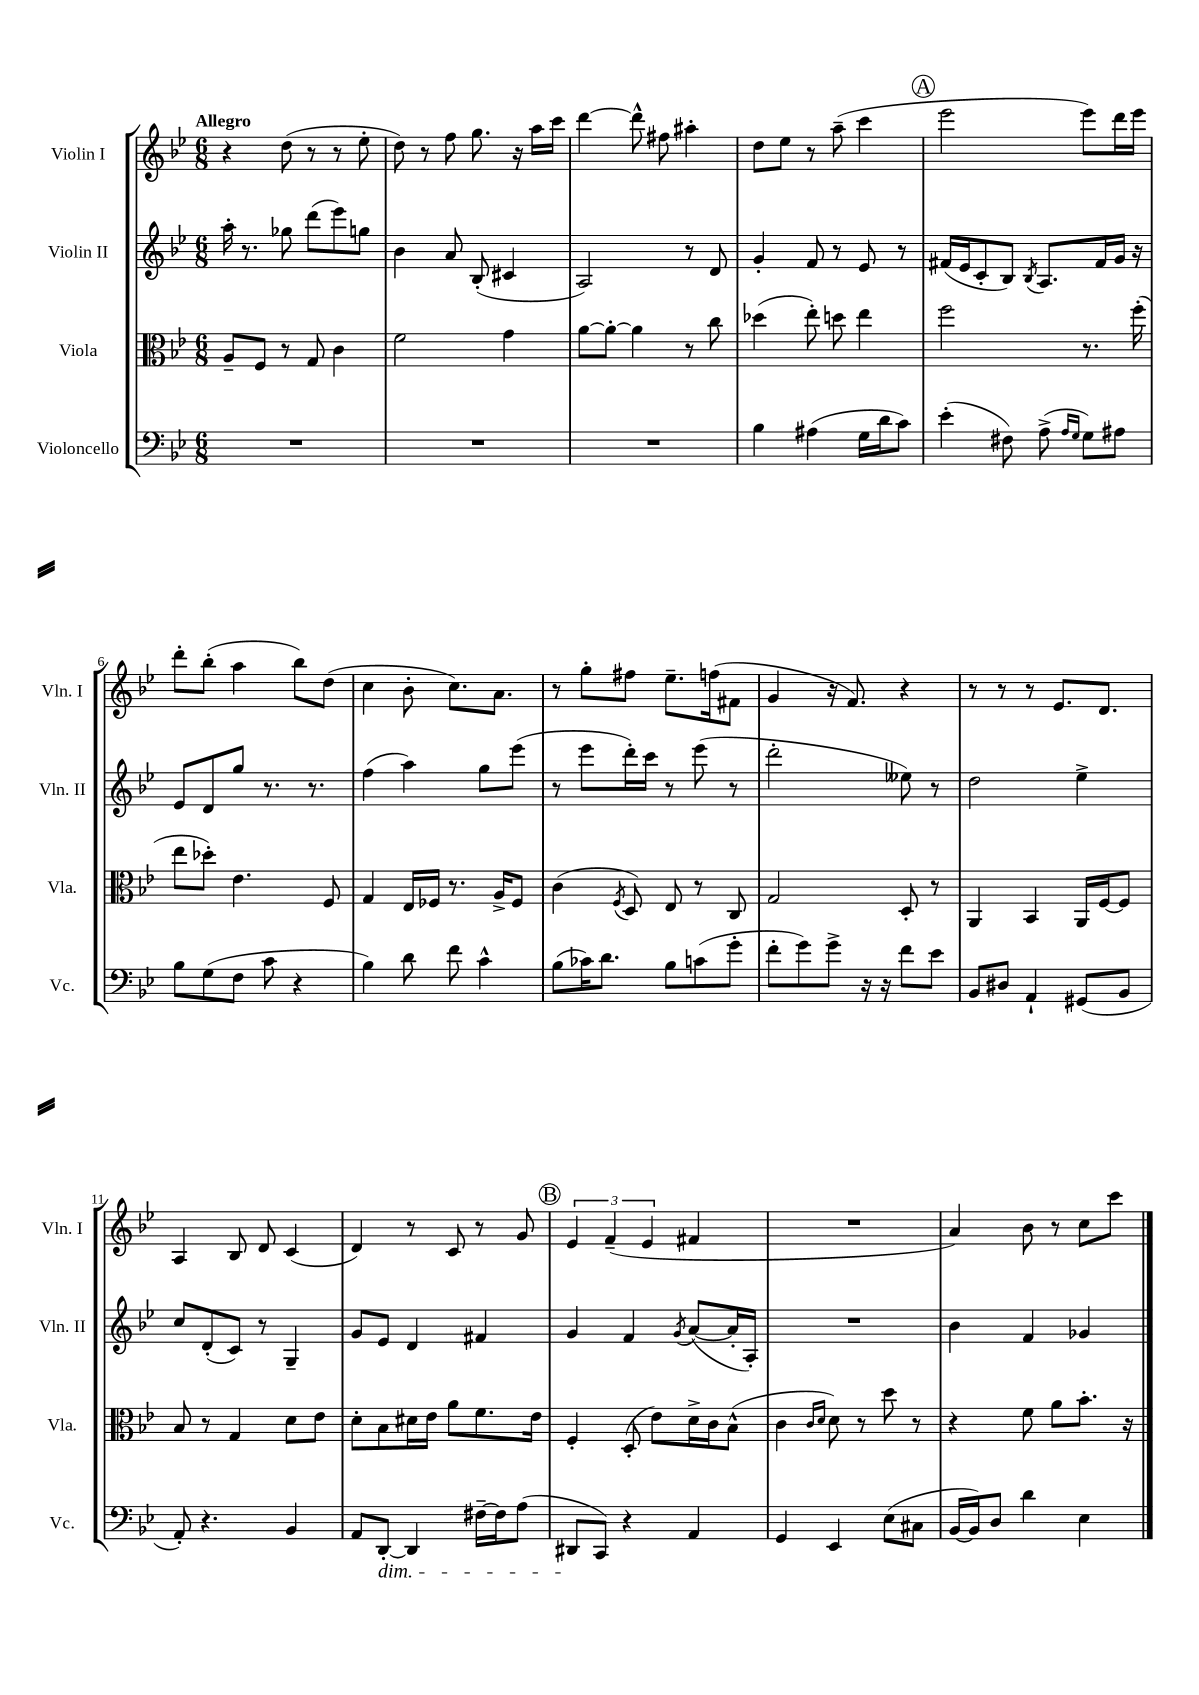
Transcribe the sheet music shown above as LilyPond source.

<<
\new StaffGroup <<
\new Staff = "s0" \with { instrumentName = "Violin I" shortInstrumentName = "Vln. I" } {
    \clef treble \key bes \major \numericTimeSignature \time 6/8 \tempo "Allegro"
    r4 d''8( r8 r8 ees''8-. |
    d''8) r8 f''8 g''8. r16 a''16 c'''16 |
    d'''4~ d'''8-^ fis''8 ais''4-. |
    d''8 ees''8 r8 a''8--( c'''4 |
    \mark \markup { \circle "A" } ees'''2 ees'''8) d'''16 ees'''16 |
    d'''8-. bes''8-.( a''4 bes''8) d''8( |
    c''4 bes'8-. c''8.) a'8. |
    r8 g''8-. fis''8 ees''8.-- f''16( fis'8 |
    g'4 r16 f'8.) r4 |
    r8 r8 r8 ees'8. d'8. |
    a4 bes8 d'8 c'4( |
    d'4) r8 c'8 r8 g'8 |
    \mark \markup { \circle "B" } \tuplet 3/2 { ees'4 f'4--( ees'4 } fis'4 |
    R2. |
    a'4) bes'8 r8 c''8 c'''8 \bar "|." |
}
\new Staff = "s1" \with { instrumentName = "Violin II" shortInstrumentName = "Vln. II" } {
    \clef treble \key bes \major \numericTimeSignature \time 6/8
    a''16-. r8. ges''8 d'''8( ees'''8) g''8 |
    bes'4 a'8 bes8-.( cis'4 |
    a2) r8 d'8 |
    g'4-. f'8 r8 ees'8 r8 |
    \mark \markup { \circle "A" } fis'16( ees'16 c'8-. bes8) \acciaccatura { bes8 } a8. fis'16 g'16 r16 |
    ees'8 d'8 g''8 r8. r8. |
    f''4( a''4) g''8 ees'''8( |
    r8 ees'''8 d'''16-.) c'''16 r8 ees'''8( r8 |
    d'''2-. eeses''8) r8 |
    d''2 ees''4-> |
    c''8 d'8-.( c'8) r8 g4-- |
    g'8 ees'8 d'4 fis'4 |
    \mark \markup { \circle "B" } g'4 f'4 \acciaccatura { g'8 } a'8~( a'16-. a16-.) |
    R2. |
    bes'4 f'4 ges'4 \bar "|." |
}
\new Staff = "s2" \with { instrumentName = "Viola" shortInstrumentName = "Vla." } {
    \clef alto \key bes \major \numericTimeSignature \time 6/8
    a8-- f8 r8 g8 c'4 |
    f'2 g'4 |
    a'8~ a'8~-. a'4 r8 c''8 |
    des''4( ees''8-.) d''8 ees''4 |
    \mark \markup { \circle "A" } f''2 r8. f''16-.( |
    ees''8 des''8-.) ees'4. f8 |
    g4 ees16 fes16 r8. a16-> fes8 |
    c'4( \acciaccatura { f8 } d8) ees8 r8 c8 |
    g2 d8-. r8 |
    a,4 bes,4 a,16 f16~ f8 |
    bes8 r8 g4 d'8 ees'8 |
    d'8-. bes8 dis'16 ees'16 a'8 f'8. ees'16 |
    \mark \markup { \circle "B" } f4-. d8-.( ees'8) d'16-> c'16 bes8-^( |
    c'4 \grace { c'16 d'16 } d'8) r8 d''8 r8 |
    r4 f'8 a'8 bes'8.-. r16 \bar "|." |
}
\new Staff = "s3" \with { instrumentName = "Violoncello" shortInstrumentName = "Vc." } {
    \clef bass \key bes \major \numericTimeSignature \time 6/8
    R2. |
    R2. |
    R2. |
    bes4 ais4( g16 d'16 c'8) |
    \mark \markup { \circle "A" } ees'4-.( fis8) a8->( \grace { a16 g16 } g8) ais8 |
    bes8 g8( f8 c'8 r4 |
    bes4) d'8 f'8 c'4-^ |
    bes8( ces'16) d'8. bes8 c'8( g'8-. |
    f'8-. g'8) g'8-> r16 r16 f'8 ees'8 |
    bes,8 dis8 a,4-! gis,8( bes,8 |
    a,8-.) r4. bes,4 |
    a,8 d,8~-.\dim d,4 fis16~-- fis16 a8( |
    \mark \markup { \circle "B" } dis,8\! c,8) r4 a,4 |
    g,4 ees,4 ees8( cis8 |
    bes,16~ bes,16) d8 d'4 ees4 \bar "|." |
}
>>
>>
